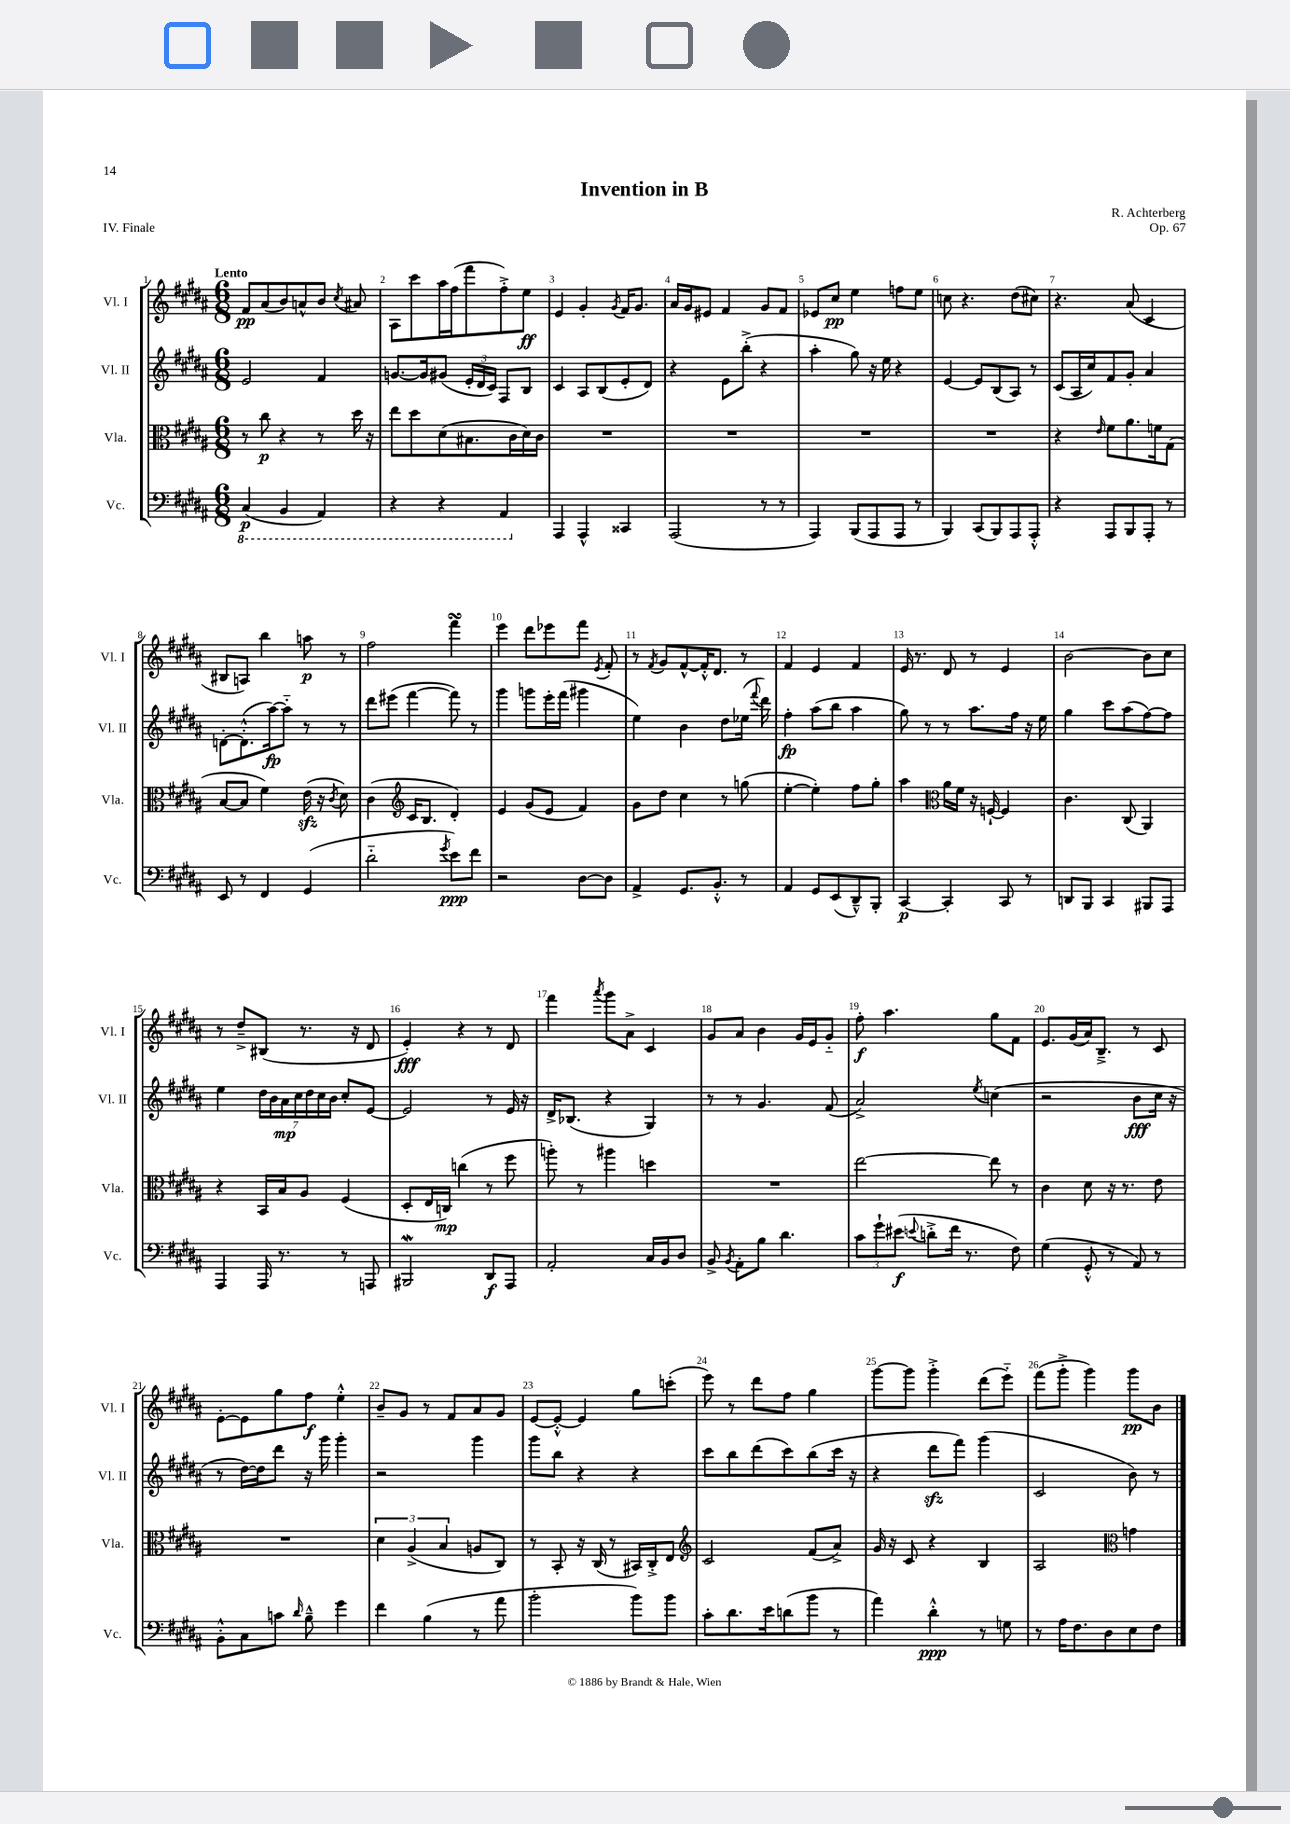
\header { title = "Invention in B" composer = "R. Achterberg" opus = "Op. 67" piece = "IV. Finale" }
<<
\new StaffGroup <<
\new Staff = "s0" \with { instrumentName = "Vl. I" shortInstrumentName = "Vl. I" } {
    \clef treble \key b \major \numericTimeSignature \time 6/8 \tempo "Lento"
    \autoBeamOff fis'8[\pp ais'8( b'8) a'8-^ b'8] \acciaccatura { cis''8 } ais'8 |
    ais8[ cis'''8 ais''16 fis''16( fis'''8 fis''8-.->) e''8]\ff |
    e'4 gis'4-. \acciaccatura { gis'8 } fis'16[ gis'8.] |
    ais'16[ gis'16 eis'8] fis'4 gis'8[ fis'8] |
    ees'8[ cis''8]\pp e''4 f''8[ e''8] |
    c''8 r4. dis''8[( cis''8]) |
    r4. ais'8( cis'4 |
    bis8[ a8]) b''4 a''8\p r8 |
    fis''2 fis'''4\turn |
    e'''4 dis'''8[ ees'''8 fis'''8] \acciaccatura { e'8 } fis'8-. |
    r8 \acciaccatura { fis'8 } gis'8[ fis'8~-^ fis'16-.-^ dis'8.] r8 |
    fis'4 e'4 fis'4 |
    e'16 r8. dis'8 r8 e'4 |
    b'2~ b'8[ cis''8] |
    r8 dis''8[---> bis8]( r8. r16 dis'8 |
    e'4-.\fff) r4 r8 dis'8 |
    fis'''4 \acciaccatura { ais'''8 } gis'''8[ ais'8]-> cis'4 |
    gis'8[ ais'8] b'4 gis'16[ e'16 gis'8]-_ |
    fis''8-.\f ais''4. gis''8[ fis'8] |
    e'8.[ gis'16( ais'16) b8.]---> r8 cis'8 |
    e'8[~-. e'8 gis''8 fis''8]\f e''4-.-^ |
    b'8[-- gis'8] r8 fis'8[ ais'8 gis'8] |
    e'8[~ e'8]~-.-^ e'4 gis''8[ c'''8]-.( |
    e'''8) r8 dis'''8[ fis''8] gis''4 |
    gis'''8[~ gis'''8] gis'''4-.-> dis'''8[( e'''8]-_) |
    fis'''8[( gis'''8]-.-> gis'''4) gis'''8[\pp b'8] \bar "|." |
}
\new Staff = "s1" \with { instrumentName = "Vl. II" shortInstrumentName = "Vl. II" } {
    \clef treble \key b \major \numericTimeSignature \time 6/8
    \autoBeamOff e'2 fis'4 |
    g'8.[~ g'16 gis'8]( \tuplet 3/2 { e'16[-. dis'16 cis'16]) } fis8[ b8] |
    cis'4 ais8[ b8( e'8-. dis'8]) |
    r4 e'8[ b''8]-.->( r4 |
    ais''4-. gis''8) r16 e''16 r4 |
    e'4~ e'8[ b8( ais8]) r8 |
    cis'8[( ais16 cis''16) fis'8 gis'8]-. ais'4 |
    d'8[~-. d'8.-.-^( ais''16~\fp) ais''8]-_ r8 r8 |
    dis'''8[ eis'''8]( fis'''4~ fis'''8) r8 |
    gis'''4 g'''8[ e'''16-. fis'''16]( gis'''4 |
    e''4) b'4 dis''8[ ees''16]( \appoggiatura { fis'''8 } dis'''16) |
    fis''4-.\fp ais''8[( b''8] ais''4 |
    gis''8) r8 r8 ais''8.[ fis''16] r16 e''16 |
    gis''4 cis'''8[ ais''8( fis''8~) fis''8] |
    e''4 \tuplet 7/4 { dis''16[ b'16 ais'16\mp cis''16 dis''16 cis''16 b'16] } cis''8[-. e'8]~ |
    e'2 r8 e'16 r16 |
    dis'16[-> bes8.]( r4 gis4) |
    r8 r8 gis'4. fis'8( |
    ais'2->) \acciaccatura { e''8 } c''4( |
    r2 b'8[\fff cis''16] r16 |
    r8 dis''16[~) dis''16 dis'''8] r16 gis'''16 gis'''4-. |
    r2 gis'''4 |
    gis'''8[ b''8] r4 r4 |
    cis'''8[ b''8 dis'''8( cis'''8) b''8( cis'''16] r16 |
    r4 dis'''8[\sfz fis'''8]) gis'''4( |
    cis'2 b'8) r8 \bar "|." |
}
\new Staff = "s2" \with { instrumentName = "Vla." shortInstrumentName = "Vla." } {
    \clef alto \key b \major \numericTimeSignature \time 6/8
    \autoBeamOff r8 cis''8\p r4 r8 dis''16 r16 |
    e''8[ dis''8 dis'8( bis8. cis'16 dis'16) cis'16] |
    R2. |
    R2. |
    R2. |
    R2. |
    r4 \grace { e'16 } fis'8[ ais'8. f'16 gis8]( |
    b8[~ b8] fis'4) e'16\sfz( r16 \acciaccatura { cis'8 } dis'8) |
    cis'4( \clef treble cis'16[ b8.] dis'4-.) |
    e'4 gis'8[( e'8] fis'4) |
    gis'8[ dis''8] cis''4 r8 g''8( |
    e''4~-. e''4-.) fis''8[ gis''8]-. |
    ais''4 \clef alto ais'16[ fis'16] r16 f16~-! f4 |
    cis'4. cis8( ais,4) |
    r4 b,16[ b16 ais8] fis4( |
    dis8[-. e16 c16]\mp) c''4( r8 fis''8 |
    a''8-.) r8 ais''4 d''4 |
    R2. |
    e''2~ e''8 r8 |
    cis'4 dis'8 r16 r8. e'8 |
    R2. |
    \tuplet 3/2 { dis'4 ais4->( b4 } a8[ cis8]) |
    r8 b,8-. r16 cis16( r8 bis,16[) cis16-.-> e8] |
    \clef treble cis'2 fis'8[( ais'8]->) |
    gis'16 r16 cis'8 r4 b4 |
    ais2 \clef alto g'4 \bar "|." |
}
\new Staff = "s3" \with { instrumentName = "Vc." shortInstrumentName = "Vc." } {
    \clef bass \key b \major \numericTimeSignature \time 6/8
    \autoBeamOff \ottava #-1 cis,4\p( b,,4 ais,,4) |
    r4 r4 ais,,4 \ottava #0 |
    ais,,4 ais,,4-^ cisis,4 |
    ais,,2( r8 r8 |
    ais,,4) b,,8[( ais,,8 ais,,8] r8 |
    b,,4) cis,8[( b,,8) ais,,8 ais,,8]-.-^ |
    r4 ais,,8[ b,,8 ais,,8]-. r8 |
    e,8 r8 fis,4 gis,4( |
    dis'2-_ \acciaccatura { gis'8 } e'8[\ppp) fis'8] |
    r2 dis8[~ dis8] |
    ais,4-> gis,8.[ b,8.]-.-^ r8 |
    ais,4 gis,8[ e,8( dis,8---^) b,,8]-. |
    cis,4~\p cis,4-. cis,8 r8 |
    d,8[ b,,8] cis,4 bis,,8[ ais,,8] |
    ais,,4 ais,,16 r8. r8 a,,8 |
    bis,,2\mordent dis,8[\f ais,,8] |
    ais,2-. cis16[ b,16 dis8] |
    b,8-> \acciaccatura { b,8 } ais,8[-. b8] dis'4. |
    \tuplet 3/2 { cis'8[ gis'8-! eis'8]\f( } \appoggiatura { e'8 } d'8[-.-> fis'16] r8. fis8) |
    gis4( gis,8-.-^ r8 ais,8) r8 |
    b,8[-.-^ cis8 c'8] \grace { dis'16 } b8---^ gis'4 |
    fis'4 b4( r8 ais'8 |
    b'2-. b'8[) b'8] |
    cis'8[-. dis'8. e'16 d'8( b'8] r8 |
    ais'4) dis'4-.-^\ppp r8 g8 |
    r8 ais16[ fis8. dis8 e8 fis8] \bar "|." |
}
>>
>>
\layout { \context { \Score \override BarNumber.break-visibility = ##(#f #t #t) barNumberVisibility = #all-bar-numbers-visible } }
